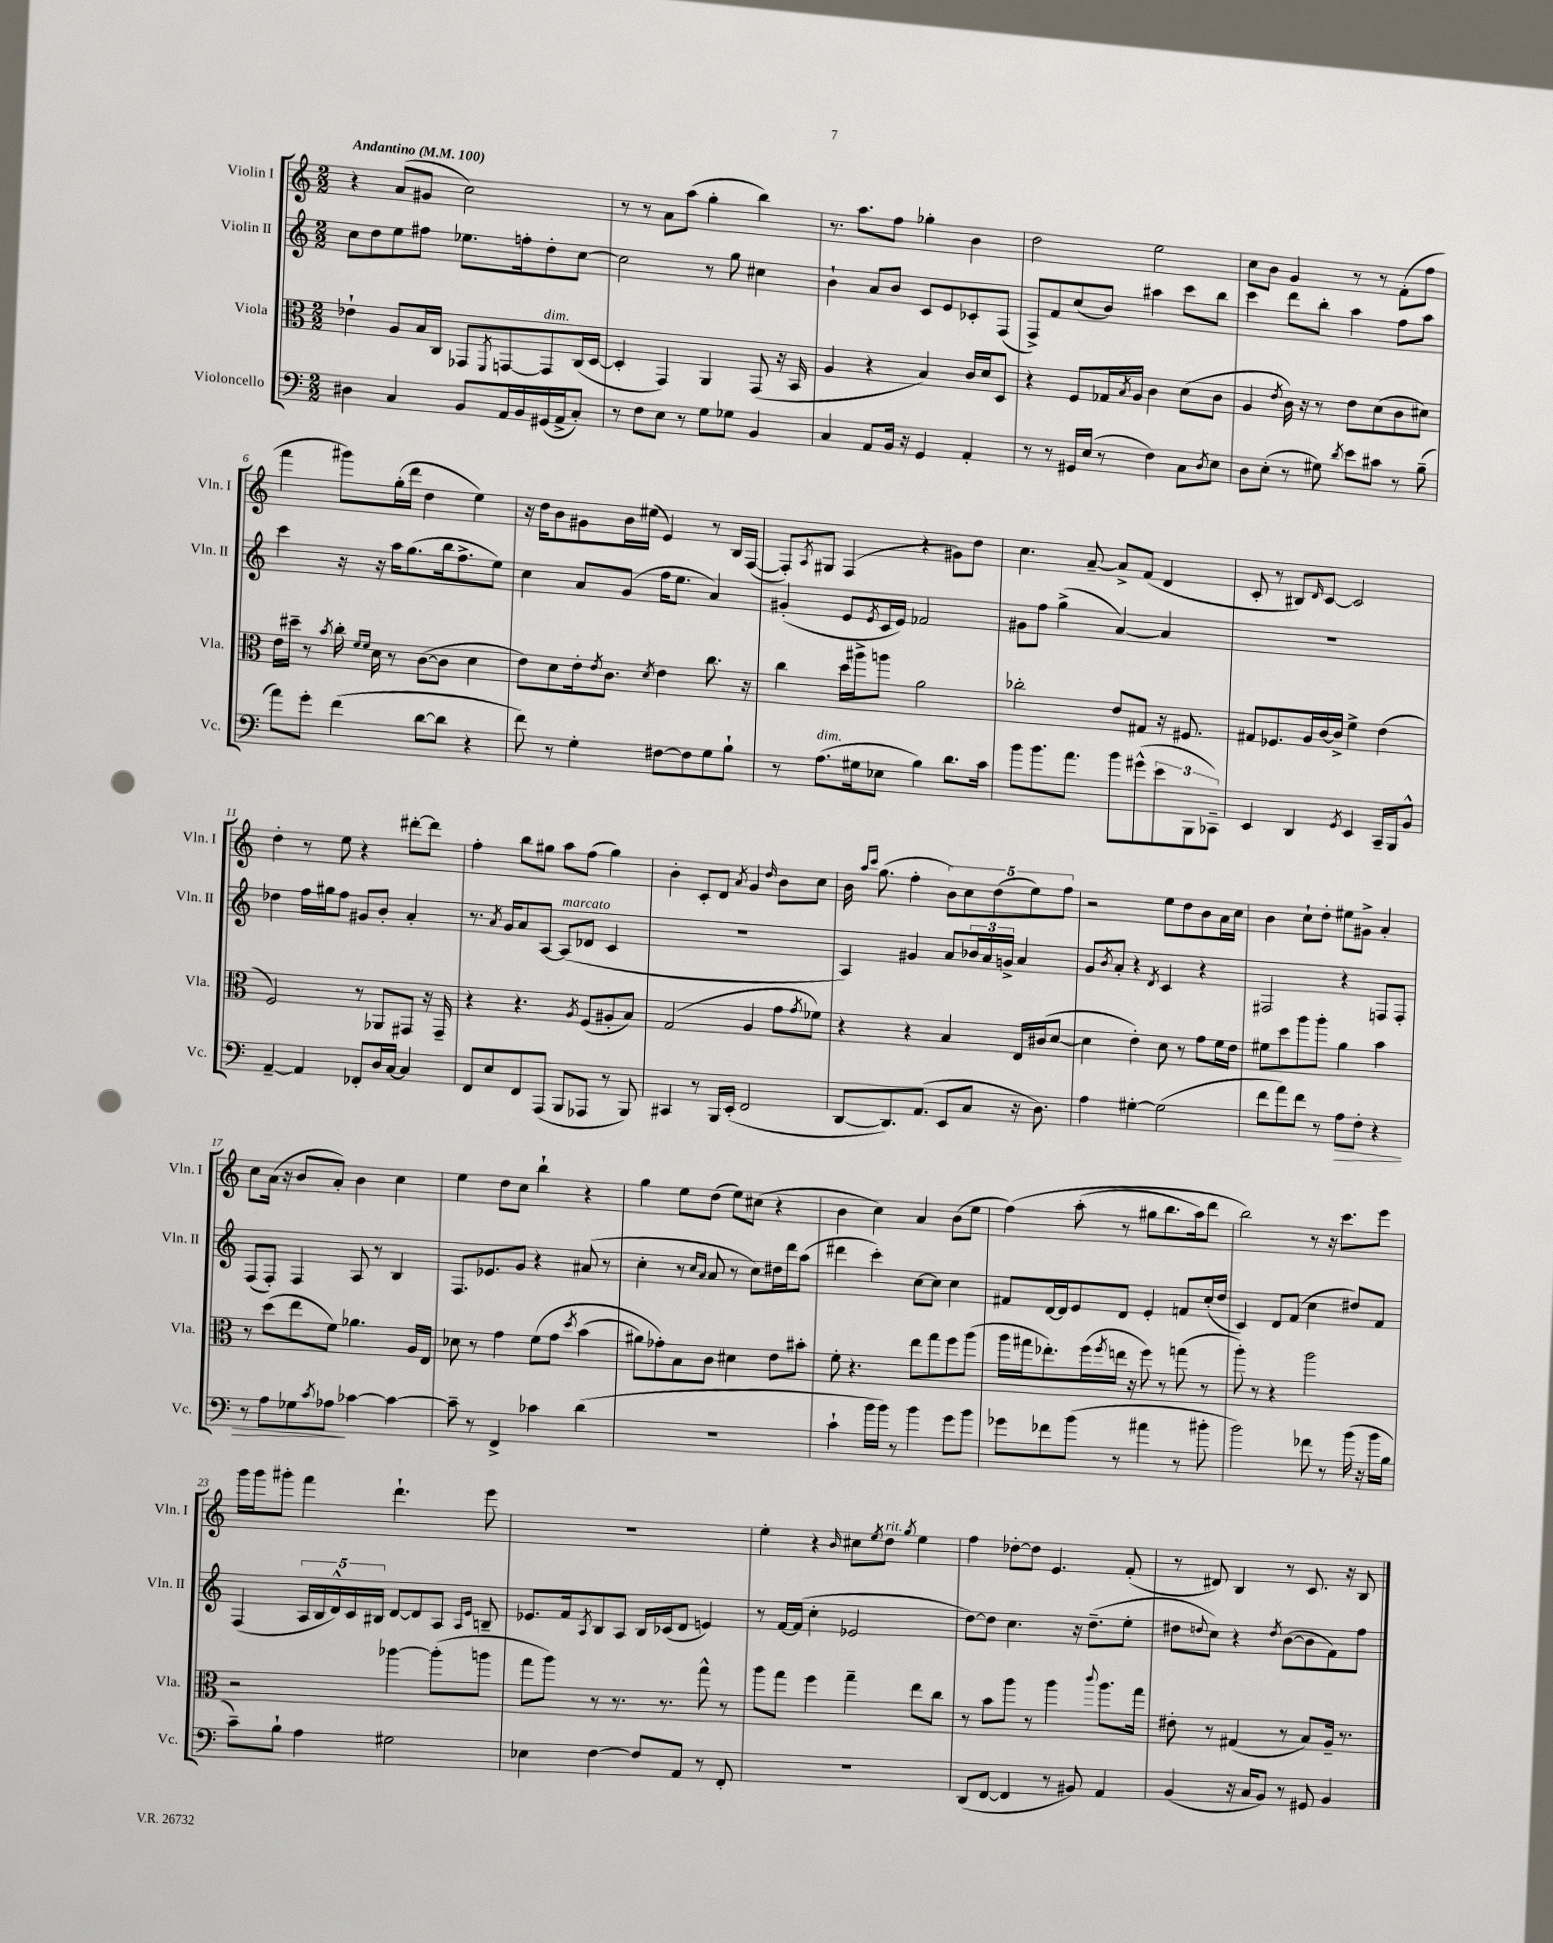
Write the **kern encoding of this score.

**kern	**kern	**kern	**kern
*staff4	*staff3	*staff2	*staff1
*clefF4	*clefC3	*clefG2	*clefG2
*k[]	*k[]	*k[]	*k[]
*M2/2	*M2/2	*M2/2	*M2/2
*MM100	*MM100	*MM100	*MM100
4D#	4e-`	8cc	4r
.	.	8dd	.
4C	8A	8ee	(8a
.	16B	8ff#	8g#
.	16C	.	.
8BB	8GG-	8.ee-	2cc)
.	8qFF	.	.
16AA	[8GG	.	.
16BB	.	16ff'	.
(16GG#	8GG]	8dd'	.
16AA^	.	.	.
8C')	(16C	[8cc	.
.	[16D	.	.
=	=	=	=
8r	4D']	2cc]	8r
8F	.	.	8r
8E	4GG)	.	8a
8r	.	.	(8aa
8G	4AA	8r	4gg'
8G-	.	8gg	.
4BB	(8GG	4cc#	4bb)
.	16r	.	.
.	16BB	.	.
=	=	=	=
4C	4A	4b`	8.r
.	.	.	8.aa
8AA	4r	8a	.
16BB	.	8b	8ff
16r	.	.	.
4GG	4B)	8c	4gg-'
.	.	8e	.
4AA'	16c	8c-'	4b
.	16d	.	.
.	8D	(8F	.
=	=	=	=
8r	4r	8F^)	2dd
8r	.	8f	.
16GG#	8F	(8cc	.
(16E	.	.	.
8r	16G-	8b)	.
.	8qB	.	.
.	16A	.	.
4F)	4c	4aa#	2ee
8C	(8d	8ccc	.
8qD	.	.	.
8E	8c	8bb	.
=	=	=	=
8D	4A	4ccc	8cc
(8E'	.	.	8b
.	8qe	.	.
8r	16c)	8ddd	4g
.	16r	.	.
8G#)	8r	8bb'	.
8qd	.	.	.
8e	8e	4aa	8r
8c#	(8d	.	8r
8r	8c	8ff	(8f'
(8B~	8d#)	8aa	8ff
=	=	=	=
8a)	16e	4ccc	4fff
.	16dd#~	.	.
8g'	8r	.	.
.	8qb	.	.
(4f	16cc'	16r	8ggg#)
.	16qqf	.	.
.	16qqf	.	.
.	16d	16r	.
.	8r	16aa	(16gg'
.	.	(8.gg	16ddd
[8d	([8c	.	4dd
8d]	8c]	16bb	.
.	.	8.ff^	.
4r	4d	.	4ee)
.	.	8ee)	.
=	=	=	=
8f)	8e)	4cc	16r
.	.	.	16dd
8r	8d	.	8b
4G'	16e'	8a	8g#
.	8qe	.	.
.	8.c	.	.
.	.	(8g	16b
.	.	.	(16ee#
.	8qd	.	.
[8F#	4e	16ff	4e)
.	.	8.ee	.
8F#]	.	.	.
8G	8.cc	4a)	8r
8B`	.	.	16B
.	16r	.	([16F
=	=	=	=
8r	4cc	(4g#'	8F'])
.	.	.	8qA
(8.A	.	.	8G#
.	16dd	8e	(4F
16G#	16aa#^	.	.
.	.	8qe	.
8E-	8aa	16c	.
.	.	16e)	.
4B)	2a	2f-	4r
8.d	.	.	8g#)
.	.	.	8dd
16c	.	.	.
=	=	=	=
8b	2cc-'	8g#	4.cc
8.b	.	8ff	.
.	.	(4gg^	.
8.a	.	.	.
.	.	.	[8a~
8b	8e	[4a)	8a^]
(8g#^^	8G#	.	(8f
12e	16r	4a]	4d
.	8.F#	.	.
12BBB	.	.	.
12CC-~)	.	.	.
=	=	=	=
4EE	8G#	1r	8c'
.	8.F-	.	8r
4DD	.	.	8B#)
.	16A	.	.
.	.	.	16qqd
.	[16c	.	[8c
.	16c^]	.	.
8qGG	.	.	.
4EE	4f^	.	2c]
16CC~	(4e	.	.
16BBB	.	.	.
8BB^^	.	.	.
=	=	=	=
[4AA~	2F)	4dd-	4dd'
4AA]	.	16ff	8r
.	.	16gg#	.
.	.	8ff	8ee
8FF-'	8r	8g#	4r
16D	8AA-	8b'	.
[16C	.	.	.
4C]	8GG#	4a'	[8ddd#'
.	16r	.	8ddd#]
.	16GG#~	.	.
=	=	=	=
8FF	4r	8.r	4ff'
8E	.	.	.
.	.	8qa	.
.	.	16g	.
8FF	4.r	8a	8bb
(8AAA	.	[8A	8gg#
8BBB	.	(8A]	8aa
.	8qA	.	.
8AAA-	(8F	8d-	(8ff
8r	8A#'	4c	4gg#)
8BBB)	8B)	.	.
=	=	=	=
4CC#	(2G	1r	4b'
8r	.	.	8c'
16BBB	.	.	8d
(16EE'	.	.	.
.	.	.	8qa
2FF	4A	.	4g
.	.	.	16qqdd
.	8g	.	8b
.	8qg	.	.
.	8f-)	.	8cc
=	=	=	=
[8DD	4r	4A)	16b
.	.	.	16qqaa
.	.	.	16qqccc
.	.	.	(8.gg
8.DD])	.	.	.
.	4r	4g#	4ff'
(8.AA	.	.	.
8EE	4B	8a	10b)
.	.	.	10cc
8C	.	24b-	.
.	.	24a	.
.	.	.	(10dd
.	.	24g^	.
16r	16E	4a	.
.	.	.	10ee)
8.D)	(16c#	.	.
.	[8d	.	.
.	.	.	10ff
=	=	=	=
4A	4d]	8g	2r
.	.	8qb	.
.	.	8a'	.
[4G#'	4e')	4r	.
.	.	8qd	.
(2G#]	8d	4c	8ee
.	8r	.	8dd
.	8g	4r	8b
.	16f	.	16a
.	16e	.	16cc
=	=	=	=
8f	8f#	2F#	4b
8a)	8dd	.	.
8f	8aa	.	8cc`
8r	8aa'	.	8dd'
8A	4a	4r	8ee#
8F'	.	.	8g#^
4r	4b	8F	4a'
.	.	8F'	.
=	=	=	=
8r	8r	(8F	8cc
8A	(8dd	8F')	(16a
.	.	.	16r
8G-	8ee	4F	8b
8qc	.	.	.
8A-	8f)	.	8a')
[4c-	4.a-	8A	4b
.	.	8r	.
4c-_	.	4B	4cc
.	16A	.	.
.	16E	.	.
=	=	=	=
8c-~]	8d-	8.F	4ee
8r	8r	.	.
.	.	8.e-	.
4FF^	4g	.	8dd
.	.	8g	8cc
4c-	&(8f	4r	4bb`
.	8g	.	.
.	8qdd	.	.
(4d	(4b	(8a#	4r
.	.	8r	.
=	=	=	=
1r	8a#)	4cc'	4gg
.	8g-'&)	.	.
.	8B	8r	8ee
.	.	16qqcc	.
.	.	16qqa	.
.	8c	8a	(8dd
.	4d#	8r	8ee)
.	.	8cc)	(8cc#
.	8e	16dd#	4r
.	.	16ddd	.
.	8b#'	(8aa	.
=	=	=	=
4c`	8f'	4ddd#	4b
.	4.r	.	.
16b	.	4ccc')	4cc)
16b)	.	.	.
8r	.	.	.
4b	8ee	[8cc	4a
.	8gg	8cc]	.
8g	8ff	4cc	(8b
8b	(8aa	.	8ee
=	=	=	=
8g-	16aa	8f#	&(4ff)
.	16gg#	.	.
8f-	8.ee-')	[16d	.
.	.	16d]	.
(8b	.	8e	(8aa'
.	(16ff	.	.
.	8qff	.	.
8r	16ee	8d	8r
.	16r	.	.
4a#	8ff)	4e'	8gg#
.	8r	.	8.bb
8r	(8gg	8f	.
.	.	.	16aa)
8b#'	8r	(16cc'	8ddd
.	.	16dd	.
=	=	=	=
2b)	8aa')	4c)	2bb&)
.	8r	.	.
.	4r	8d	.
.	.	(8f	.
8f-	2aa	4cc	8r
8r	.	.	16r
.	.	.	8.ccc
(16b	.	8dd#)	.
16r	.	.	.
16b	.	8f	8eee
16B	.	.	.
=	=	=	=
8c~)	2r	(4F	16ggg
.	.	.	16ggg
8B`	.	.	8ggg#'
4A	.	20A	4fff
.	.	20B	.
.	.	20d^^)	.
.	.	20c	.
.	.	20B#	.
2G#	[4aa-	[8d	4.ddd`
.	.	8d]	.
.	(8aa-']	8A	.
.	.	16qqA	.
.	.	16qqe	.
.	8aa	8B~	8eee
=	=	=	=
4E-	8gg	8.e-	1r
.	8aa)	.	.
.	.	16f	.
.	.	8qA	.
[4F	8r	8B	.
.	8.r	8A	.
8F]	.	16B	.
.	8.r	(16c-	.
8AA	.	8d	.
8r	8gg^^	4e)	.
8FF'	8r	.	.
=	=	=	=
1r	8aa	8r	4ee'
.	8gg	[16f	.
.	.	(16f]	.
.	4ff	4cc'	4r
.	.	.	16qqb
.	4gg~	2e-	8cc#
.	.	.	8qee
.	.	.	8dd
.	.	.	8qgg
.	8ee	.	4ee
.	8cc	.	.
=	=	=	=
(8DD	8r	[8dd)	4ff
[8FF	8b	8dd]	.
4FF]	8aa	4.cc	[8dd-'
.	8r	.	8dd-]
8r	4aa	.	4.e
8BB#)	.	16r	.
.	.	(8.dd~	.
.	8qqccc	.	.
4AA	8.aa	.	.
.	.	8ee'	(8f'
.	16gg	.	.
=	=	=	=
(4BB	8e#'	8dd#	8r
.	.	8qqdd	.
.	8r	8cc)	8d#)
16r	(4G#	4r	4B
16C	.	.	.
8BB)	.	.	.
.	.	8qdd	.
8r	8r	([8b	8r
8GG#	8B)	8b]	8.c
4BB	16A~	8f)	.
.	8.r	.	16r
.	.	8ff	8B
==	==	==	==
*-	*-	*-	*-
